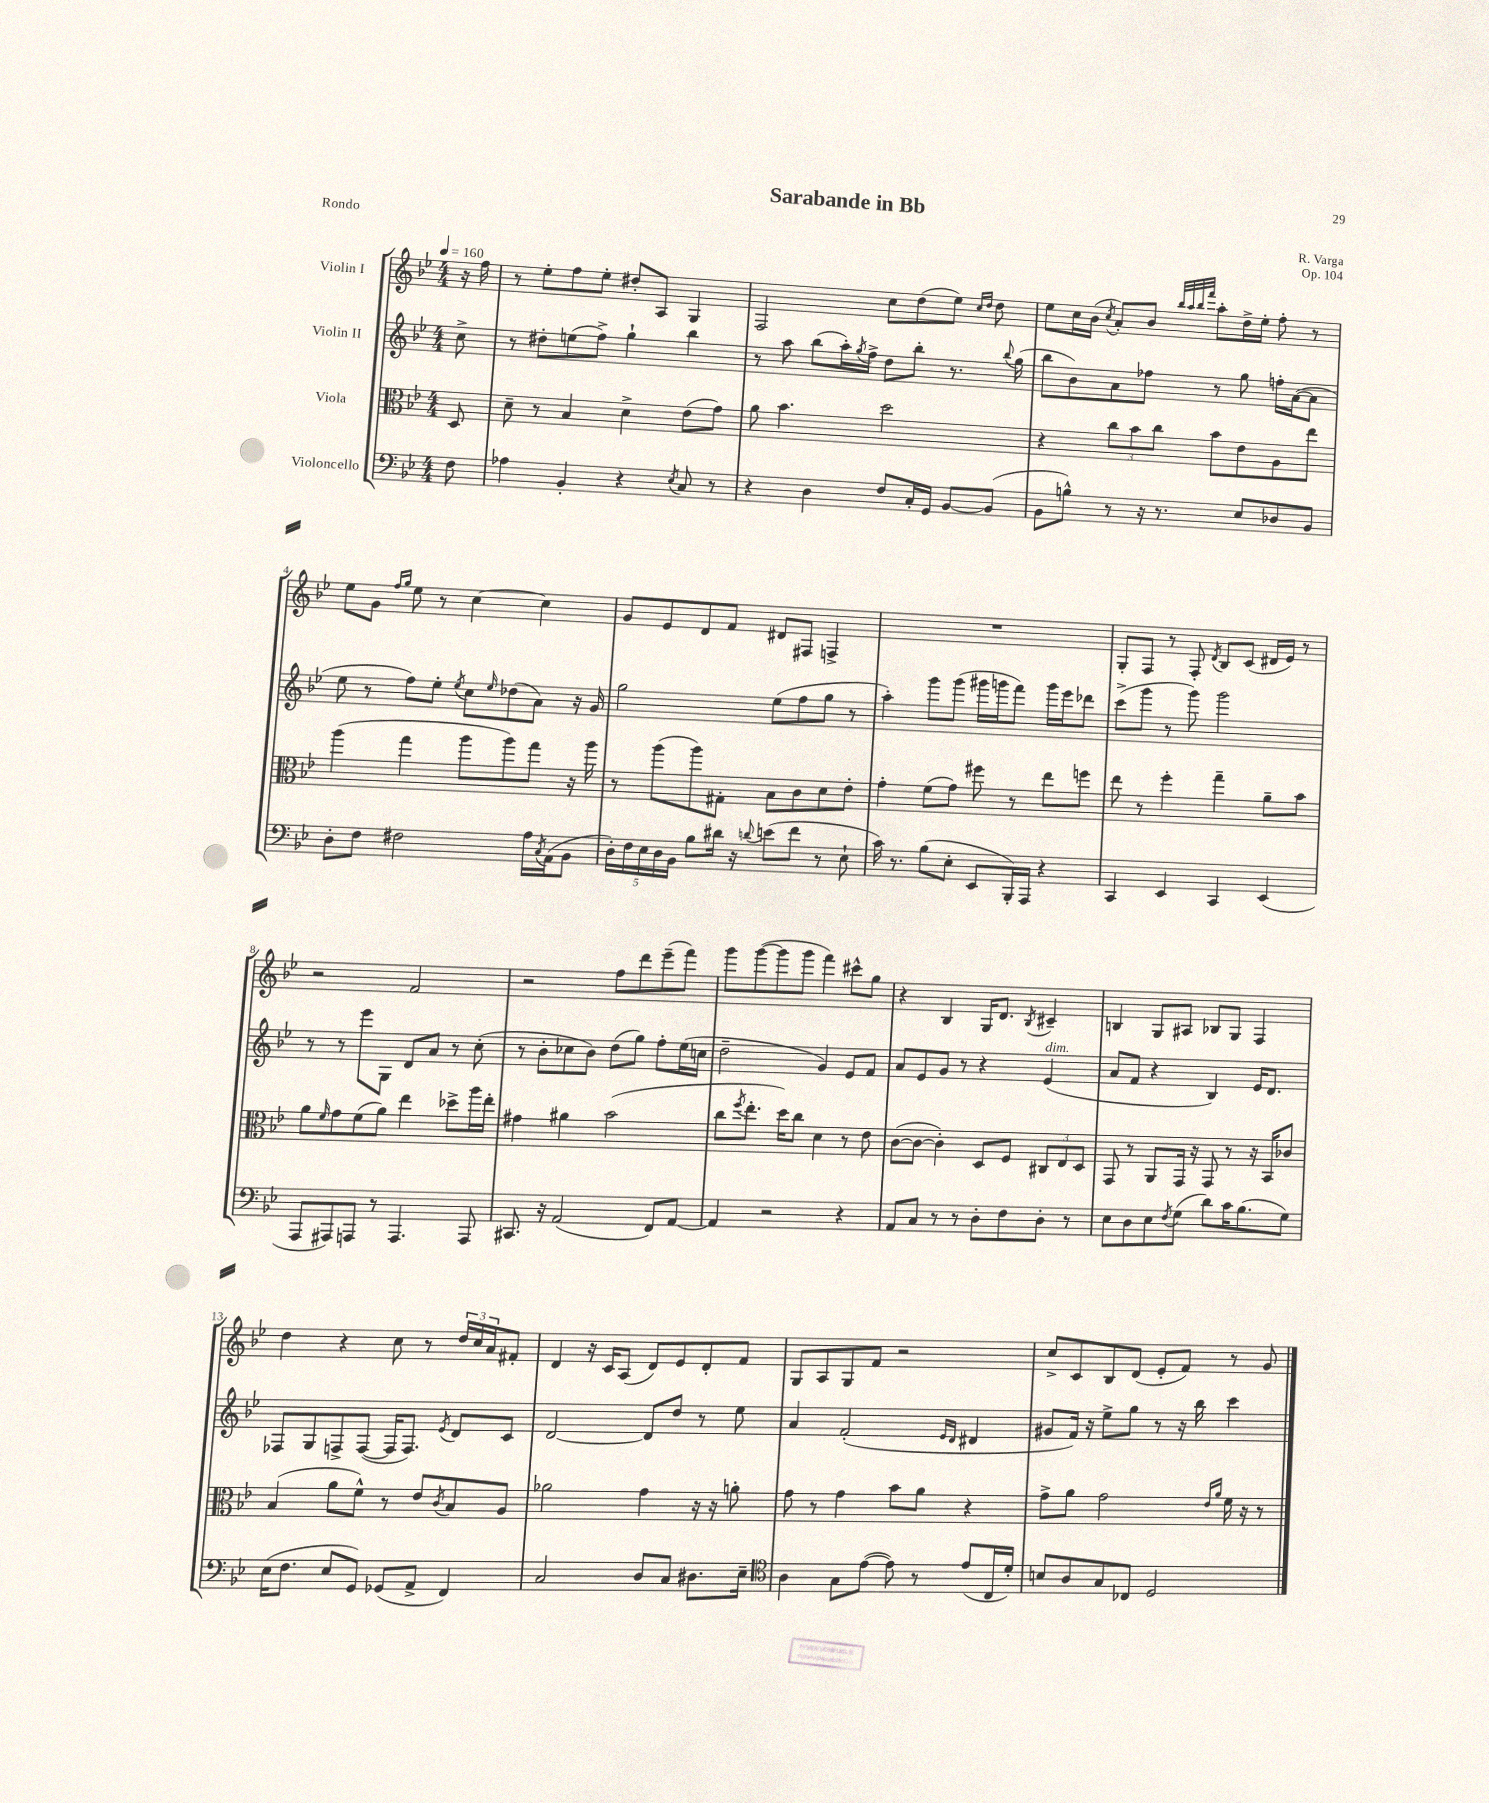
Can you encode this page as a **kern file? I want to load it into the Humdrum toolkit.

**kern	**kern	**kern	**kern
*staff4	*staff3	*staff2	*staff1
*clefF4	*clefC3	*clefG2	*clefG2
*k[b-e-]	*k[b-e-]	*k[b-e-]	*k[b-e-]
*M4/4	*M4/4	*M4/4	*M4/4
*MM160	*MM160	*MM160	*MM160
8F	8D	8cc^	16r
.	.	.	16ff
=	=	=	=
4A-	8d~	8r	8r
.	8r	8dd#'	8ee-'
4BB-'	4B-	(8ee	8ff
.	.	8ff^)	8ee-'
4r	4d^	4gg`	8dd#'
.	.	.	8A
8qE-	.	.	.
8C	(8e-	4bb-	4G
8r	8g)	.	.
=	=	=	=
4r	8a	8r	2F
.	4.b-	8aa	.
4D	.	(8bb-	.
.	.	16aa')	.
.	.	8qgg	.
.	.	16ff^	.
8F	2dd	8dd	8cc
16C'	.	8bb-'	(8dd
16GG	.	.	.
[8BB-	.	8.r	8ee-)
.	.	.	16qqcc
.	.	.	16qqdd
(8BB-]	.	.	8dd
.	.	8qqbb-	.
.	.	(16gg	.
=	=	=	=
8BB-	4r	8bb-	8ee-
8B^^)	.	8b-)	16cc
.	.	.	(16b-
.	.	.	8qcc
8r	12cc	8a	8a')
.	12b-	.	.
16r	.	8ff-	8b-
.	12cc	.	.
8.r	.	.	.
.	.	.	32qqbb-
.	.	.	32qqaa
.	.	.	32qqbb-
.	.	.	32qqfff
.	8b-	8r	8aa'
8E-	8e-	8gg	16dd^
.	.	.	16ee-'
8D-	8A	16ff'	8ff'
.	.	([16a	.
8BB-	8ee-	8a]	8r
=	=	=	=
8D'	(4aa	8ee-	8ee-
8F	.	8r	8g
.	.	.	16qqff
.	.	.	16qqgg
2F#	4gg	8ff)	8ee-
.	.	8ee-'	8r
.	.	8qee-	.
.	8aa	8cc	[4cc
.	.	16qqee-	.
.	8aa)	(8dd-	.
16A	8gg	8a)	4cc]
8qC	.	.	.
(16AA	.	.	.
8BB-	16r	16r	.
.	16aa	16g	.
=	=	=	=
20D')	8r	2gg	8g
20F	.	.	.
20E-	.	.	.
.	(8aa	.	8e-
20D	.	.	.
20BB-	.	.	.
8B-	8aa)	.	8d
16d#	8G#'	.	8f
16r	.	.	.
8qqd	.	.	.
(8e	8B-	(8ee-	8d#
8f	8c	8ff	8F#
8r	8d	8gg	4F^
8E-`	8e-'	8r	.
=	=	=	=
16c)	4g'	4aa')	1r
8.r	.	.	.
(8B-	(8f	8ggg	.
8E-'	8g)	(8ggg	.
8EE-	8ff#	16ggg#	.
.	.	16ggg	.
16BBB-')	8r	8fff)	.
16AAA	.	.	.
4r	8ee-	16ggg	.
.	.	16eee-	.
.	8ff	8ddd-	.
=	=	=	=
4CC	8ee-	(8ccc^	8G'
.	8r	8ggg	8F
4EE-	4ff'	8r	8r
.	.	8ggg)	8F'
.	.	.	8qd
4CC	4gg~	2ggg	8B-
.	.	.	(8c
(4EE-	8a~	.	16d#
.	.	.	16e-)
.	8b-	.	8r
=	=	=	=
8AAA	8a	8r	2r
.	16qqf	.	.
8AAA#)	8g	8r	.
8AAA	(8f	8eee-	.
8r	8a)	8G	.
4.AAA	4ee-	8d	2f
.	.	8a	.
.	8dd-^	8r	.
8AAA	16aa	(8cc'	.
.	16ee-'	.	.
=	=	=	=
8.CC#	4g#	8r	2r
.	.	8b-'	.
16r	.	.	.
(2AA	4a#	8cc-	.
.	.	8b-)	.
.	(2b-	(8dd	8ff
.	.	8gg)	8ddd
8FF)	.	8ff'	(8eee-~
[8AA	.	(16ee-	8fff)
.	.	16cc	.
=	=	=	=
4AA]	8cc	2dd~	8ggg
.	8qff	.	.
.	8.ee-'	.	([8ggg
2r	.	.	8ggg]
.	16dd)	.	.
.	8cc	.	8ggg
.	4d	4g)	4fff)
4r	8r	8e-	8ccc#^^
.	8e-	8f	8gg
=	=	=	=
8AA	([8c	8a	4r
8C	8c_	8e-	.
8r	4c'])	8g	4B-
8r	.	8r	.
8D'	8D	4r	16G
.	.	.	8.d
8F	8F	.	.
.	.	.	8qB-
8D'	12C#	(4e-	4c#~
.	12E-	.	.
8r	.	.	.
.	12D	.	.
=	=	=	=
8E-	8GG	8a	4B
8D	8r	8f	.
8E-	8AA	4r	8G
8qF	.	.	.
(8G	16GG	.	8A#
.	16r	.	.
8d)	8GG	4B-)	8B-
16c	8r	.	8G
(8.B-	.	.	.
.	16r	16e-	4F
.	16BB-	8.d	.
8G)	8c-	.	.
=	=	=	=
(16E-	(4B-	8F-	4dd
8.F	.	.	.
.	.	8G	.
8E-	8a	8F^	4r
8GG)	8f^^)	([8F	.
(8GG-	8r	16F]	8cc
.	.	8.F)	.
8AA^	8e-	.	8r
.	8qc	8qe-	.
4FF)	8B-	8d	24dd
.	.	.	24cc
.	.	.	24a
.	8A	8c	8f#'
=	=	=	=
2C	2a-	[2d	4d
.	.	.	16r
.	.	.	16c
.	.	.	(8A
8D	4g	8d]	8d)
8C	.	8dd	8e-
8.D#	16r	8r	8d'
.	16r	.	.
.	8a'	8ee-	8f
16E-~	.	.	.
=	=	=	=
*clefC4	*	*	*
4A	8g	4a	8G
.	8r	.	8A
8G	4g	(2f'	8G
([8e-	.	.	8f
8e-])	8b-	.	2r
8r	8a	.	.
.	.	16qqe-	.
.	.	16qqd	.
(8e-	4r	4d#	.
16C	.	.	.
16d')	.	.	.
=	=	=	=
8B	8g^	8g#	8cc^
8A	8a	16f)	8c
.	.	16r	.
8G	2g	8ee-^	8B-
8C-	.	8gg	(8d
2D	.	8r	8e-'
.	.	16r	8f)
.	.	16bb-	.
.	16qqe-	.	.
.	16qqa	.	.
.	16f	4ccc	8r
.	16r	.	.
.	8r	.	8g
==	==	==	==
*-	*-	*-	*-
